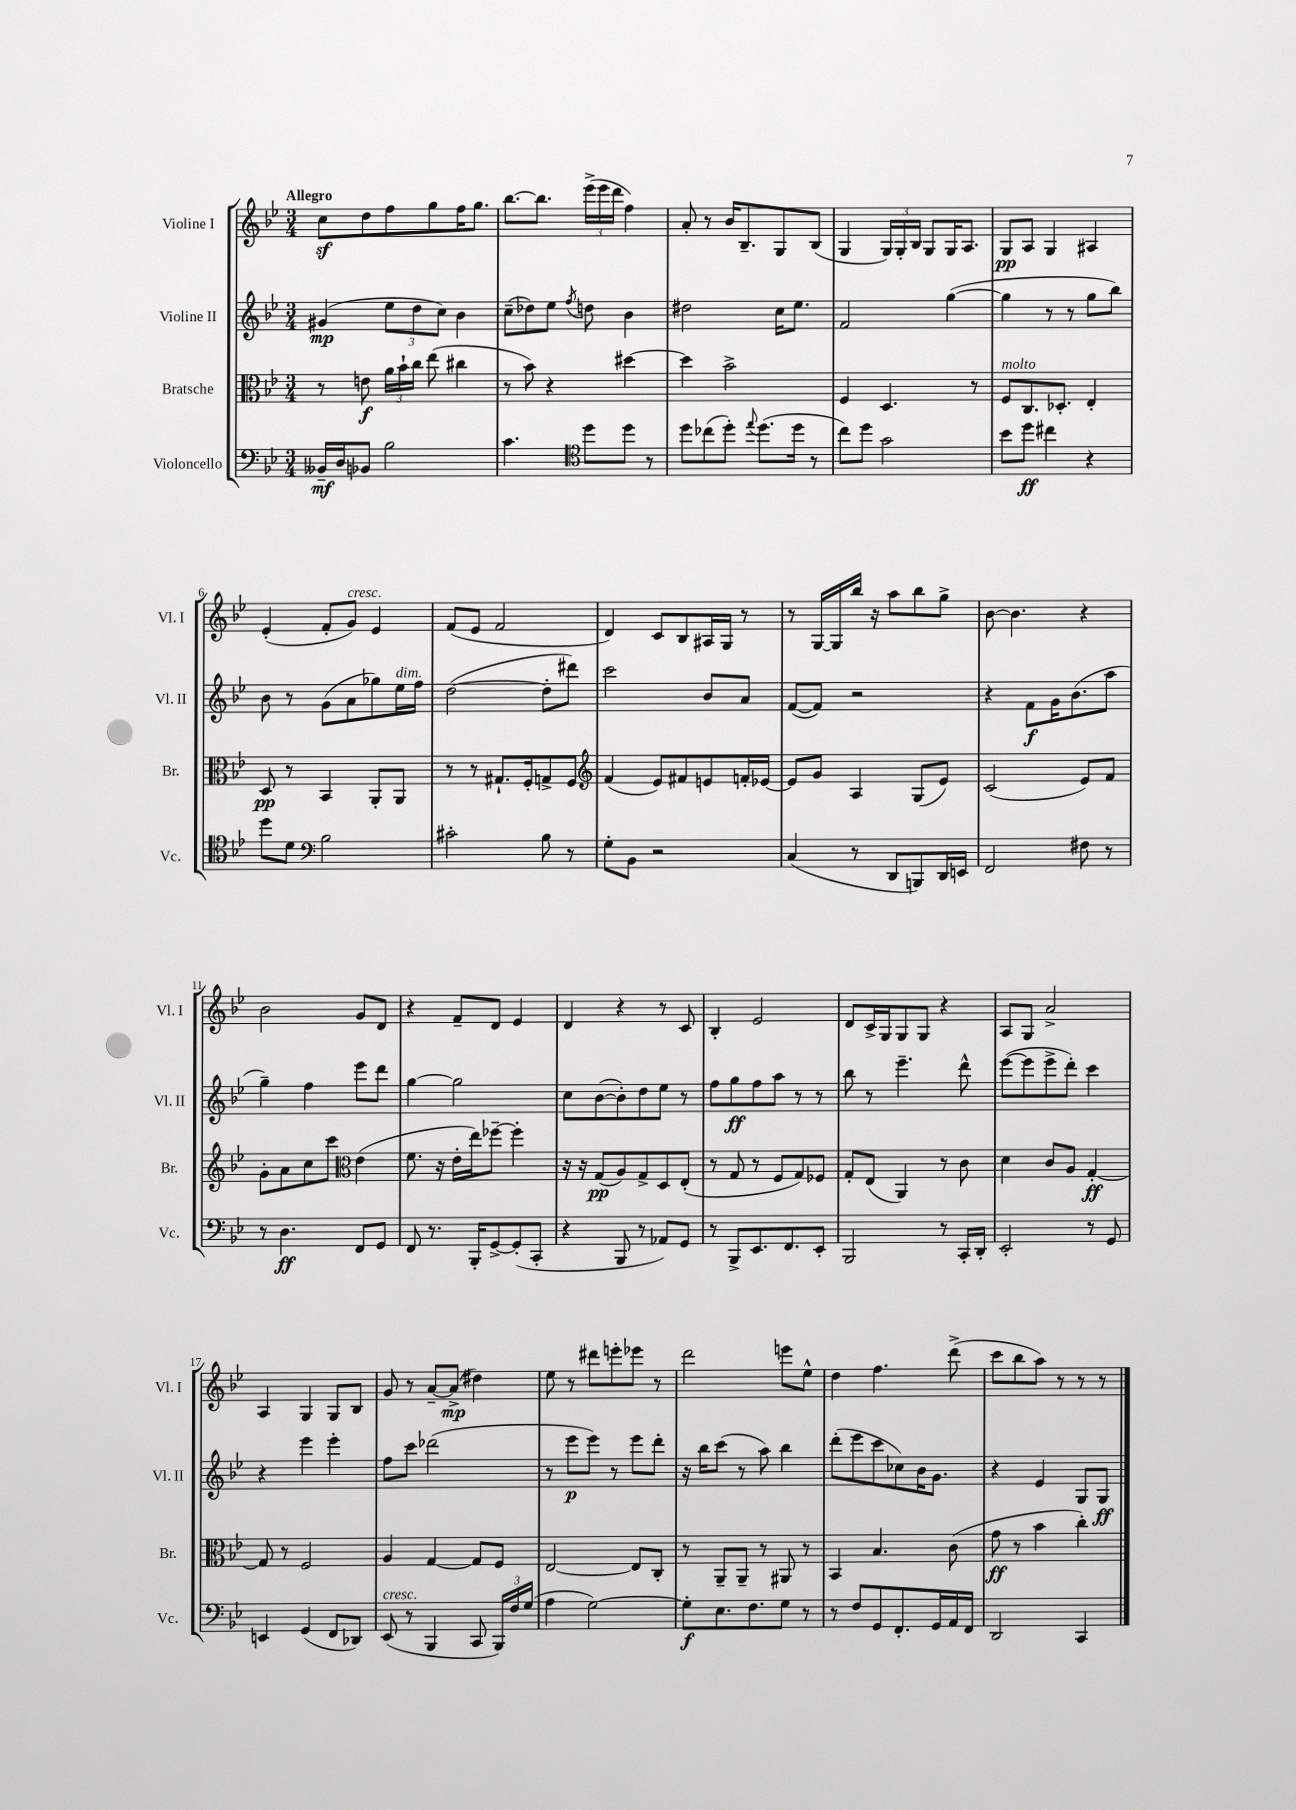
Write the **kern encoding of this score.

**kern	**dynam	**kern	**dynam	**kern	**dynam	**kern	**dynam
*part4	*part4	*part3	*part3	*part2	*part2	*part1	*part1
*staff4	*staff4	*staff3	*staff3	*staff2	*staff2	*staff1	*staff1
*I"Violoncello	*	*I"Bratsche	*	*I"Violine II	*	*I"Violine I	*
*I'Vc.	*	*I'Br.	*	*I'Vl. II	*	*I'Vl. I	*
*clefF4	*	*clefC3	*	*clefG2	*	*clefG2	*
*k[b-e-]	*	*k[b-e-]	*	*k[b-e-]	*	*k[b-e-]	*
*M3/4	*	*M3/4	*	*M3/4	*	*M3/4	*
=1	=1	=1	=1	=1	=1	=1	=1
!	!	!	!	!	!	!LO:TX:a:B:t=Allegro	!
16BB--X~/LL	mf	8r	.	(4g#X/	mp	8ccz\L	.
16D/J	.	.	.	.	.	.	.
8BB-X/J	.	8en\	f	.	.	8dd\	.
2B-\	.	24a\LL	.	12ee-\L	.	8ff\	.
.	.	24b-`\	.	.	.	.	.
.	.	24cc\JJ	.	12dd\	.	.	.
.	.	(8ee-\	.	.	.	8gg\	.
.	.	.	.	12cc\J)	.	.	.
.	.	4cc#X\	.	4b-\	.	16ff\K	.
.	.	.	.	.	.	8.gg\J	.
=2	=2	=2	=2	=2	=2	=2	=2
4.c\	.	8r	.	(8cc~\L	.	[8.bb-\L	.
.	.	8b-\)	.	8dd-X\)	.	.	.
.	.	.	.	.	.	8.bb-\J]	.
.	.	4r	.	8ee-\J	.	.	.
*clefC4	*	*	*	*	*	*	*
.	.	.	.	8qff/	.	.	.
8dd\L	.	.	.	8ddn\	.	(24eee-^\LL	.
.	.	.	.	.	.	24eee-\	.
.	.	.	.	.	.	24ddd\JJ	.
8dd\J	.	[4dd#X\	.	4b-\	.	4ff\)	.
8r	.	.	.	.	.	.	.
=3	=3	=3	=3	=3	=3	=3	=3
8dd\L	.	4dd#\]	.	2dd#X\	.	8a'/	.
(8cc-X\	.	.	.	.	.	8r	.
8dd'\J)	.	2b-^\	.	.	.	16b-/KL	.
.	.	.	.	.	.	8.B-~/	.
8qqee-/	.	.	.	.	.	.	.
(8.dd\L	.	.	.	.	.	.	.
.	.	.	.	16cc\KL	.	8G/	.
16dd\Jk	.	.	.	8.ee-\J	.	.	.
8r	.	.	.	.	.	(8B-/J	.
=4	=4	=4	=4	=4	=4	=4	=4
8cc\L)	.	4F/	.	2f/	.	4G/	.
8dd\J	.	.	.	.	.	.	.
2g\	.	4.D/	.	.	.	24G/LL)	.
.	.	.	.	.	.	24G'/	.
.	.	.	.	.	.	24B-/JJ	.
.	.	.	.	.	.	8G/L	.
.	.	.	.	([4gg\	.	16G/K	.
.	.	.	.	.	.	8.A/J	.
.	.	8r	.	.	.	.	.
=5	=5	=5	=5	=5	=5	=5	=5
!	!	!LO:TX:a:i:t=molto	!	!	!	!	!
8b-\L	.	8F/L	.	4gg\]	.	8G/L	pp
8dd\J	ff	8.C/	.	.	.	8A/J	.
4cc#X\	.	.	.	8r	.	4G/	.
.	.	8.D-X'/J	.	.	.	.	.
.	.	.	.	8r	.	.	.
4r	.	4E-'/	.	8gg\L	.	4A#X/	.
.	.	.	.	8bb-\J)	.	.	.
!!LO:LB:g=z
=6	=6	=6	=6	=6	=6	=6	=6
8dd\L	.	8D/	pp	8b-\	.	(4e-'/	.
8d\J	.	8r	.	8r	.	.	.
*clefF4	*	*	*	*	*	*	*
2B-\	.	4BB-/	.	(8g\L	.	8f'/L	.
!	!	!	!	!	!	!LO:TX:a:i:t=cresc.	!
.	.	.	.	8a\	.	8g/J)	.
.	.	8AA'/L	.	8gg-X\)	.	4e-/	.
!	!	!	!	!LO:TX:a:i:t=dim.	!	!	!
.	.	8AA/J	.	16ee-\L	.	.	.
.	.	.	.	16ff\JJ	.	.	.
=7	=7	=7	=7	=7	=7	=7	=7
2c#X'\	.	8r	.	([2dd\	.	(8f/L	.
.	.	8r	.	.	.	8e-/J	.
.	.	8.G#X`/L	.	.	.	2f/	.
.	.	16F'/k	.	.	.	.	.
8B-\	.	8Gn^/	.	8dd'\L]	.	.	.
8r	.	8F/J	.	8ddd#X\J)	.	.	.
=8	=8	=8	=8	=8	=8	=8	=8
*	*	*clefG2	*	*	*	*	*
8G'\L	.	(4f/	.	2ccc\	.	4d/)	.
8BB-\J	.	.	.	.	.	.	.
2r	.	8e-/L)	.	.	.	8c/L	.
.	.	8f#X/	.	.	.	8B-/	.
.	.	8en/	.	8b-/L	.	16A#X/L	.
.	.	.	.	.	.	16G/JJ	.
.	.	16fn'/L	.	8a/J	.	8r	.
.	.	[16e-X/JJ	.	.	.	.	.
=9	=9	=9	=9	=9	=9	=9	=9
(4C/	.	8e-/L]	.	([8f/L	.	8r	.
.	.	8g/J	.	8f/J])	.	[16G/LL	.
.	.	.	.	.	.	16G/]	.
8r	.	4A/	.	2r	.	16bb-/JJ	.
.	.	.	.	.	.	16r	.
8DD/L	.	.	.	.	.	8aa\L	.
8BBBn/)	.	(8G/L	.	.	.	8bb-\	.
16DD/L	.	8e-/J)	.	.	.	8gg^\J	.
16EEn/JJ	.	.	.	.	.	.	.
=10	=10	=10	=10	=10	=10	=10	=10
2FF/	.	(2c/	.	4r	.	[8b-\	.
.	.	.	.	.	.	4.b-\]	.
.	.	.	.	8f\L	f	.	.
.	.	.	.	16g\K	.	.	.
.	.	.	.	(8.b-\	.	.	.
8F#X\	.	8e-/L)	.	.	.	4r	.
8r	.	8f/J	.	8aa\J	.	.	.
!!LO:LB:g=z
=11	=11	=11	=11	=11	=11	=11	=11
8r	.	8g'\L	.	4gg~\)	.	2b-\	.
4.D\	ff	8a\	.	.	.	.	.
.	.	8cc\	.	4ff\	.	.	.
.	.	8ccc\J	.	.	.	.	.
*	*	*clefC3	*	*	*	*	*
8FF/L	.	(4e-\	.	8eee-\L	.	8g/L	.
8GG/J	.	.	.	8ddd\J	.	8d/J	.
=12	=12	=12	=12	=12	=12	=12	=12
8FF/	.	8.f\	.	[4gg\	.	4r	.
8.r	.	.	.	.	.	.	.
.	.	16r	.	.	.	.	.
.	.	16e-'\LL	.	2gg\]	.	8f~/L	.
16BBB-'/KL	.	16ee-\J)	.	.	.	.	.
[8GG^/	.	[8ff-X~\J	.	.	.	8d/J	.
(8GG'/]	.	4ff-'\]	.	.	.	4e-/	.
8CC'/J	.	.	.	.	.	.	.
=13	=13	=13	=13	=13	=13	=13	=13
4r	.	16r	.	8cc\L	.	4d/	.
.	.	16r	.	.	.	.	.
.	.	(8G/L	pp	([8b-\	.	.	.
8BBB-/	.	8A/)	.	8b-'\])	.	4r	.
8r	.	8G^/	.	8dd\	.	.	.
8AA-X/L)	.	8D/	.	8ee-\J	.	8r	.
8GG/J	.	(8E-'/J	.	8r	.	8c/	.
=14	=14	=14	=14	=14	=14	=14	=14
8r	.	8r	.	8ff\L	.	4B-'/	.
8BBB-^/L	.	8G/	.	8gg\	ff	.	.
8.EE-/	.	8r	.	8ff\	.	2e-/	.
.	.	8F/L	.	8aa\J	.	.	.
8.FF/	.	.	.	.	.	.	.
.	.	8G/)	.	8r	.	.	.
8EE-'/J	.	8F-X/J	.	8r	.	.	.
=15	=15	=15	=15	=15	=15	=15	=15
2BBB-/	.	8G'/L	.	8bb-\	.	8d/L	.
.	.	(8E-/J	.	8r	.	16c^/L	.
.	.	.	.	.	.	16G/J	.
.	.	4AA/)	.	4.eee-~\	.	8G/	.
.	.	.	.	.	.	8G/J	.
8r	.	8r	.	.	.	4r	.
16CC'/LL	.	8c\	.	8ddd^^\	.	.	.
16DD'/JJ	.	.	.	.	.	.	.
=16	=16	=16	=16	=16	=16	=16	=16
2EE-'/	.	4d\	.	([8eee-\L	.	8A/L	.
.	.	.	.	8eee-\]	.	8G/J	.
.	.	8c/L	.	8eee-^\	.	2a^/	.
.	.	8A/J	.	8ddd'\J)	.	.	.
8r	.	[4G'/	ff	4ccc\	.	.	.
8GG/	.	.	.	.	.	.	.
!!LO:LB:g=z
=17	=17	=17	=17	=17	=17	=17	=17
4EEn/	.	8G/]	.	4r	.	4A/	.
.	.	8r	.	.	.	.	.
(4GG/	.	2F/	.	4eee-\	.	4G/	.
8FF/L	.	.	.	4eee-'\	.	8G/L	.
8DD-X/J)	.	.	.	.	.	8B-/J	.
=18	=18	=18	=18	=18	=18	=18	=18
!LO:TX:a:i:t=cresc.	!	!	!	!	!	!	!
(8EE-/	.	4A/	.	8ff\L	.	8g/	.
8r	.	.	.	8ccc\J	.	8r	.
4BBB-/	.	[4G/	.	(2ddd-X\	.	[8a~/L	.
.	.	.	.	.	.	(8a^/J]	mp
8CC/	.	8G/L]	.	.	.	4dd#X\)	.
24BBB-/LL)	.	8F/J	.	.	.	.	.
24F/	.	.	.	.	.	.	.
(24G/JJ	.	.	.	.	.	.	.
=19	=19	=19	=19	=19	=19	=19	=19
4A\	.	[2E-/	.	8r	.	8ee-\	.
.	.	.	.	8eee-\L	p	8r	.
[2G\)	.	.	.	8eee-\J)	.	8ddd#X\L	.
.	.	.	.	8r	.	8eeen'\	.
.	.	8E-/L]	.	8eee-\L	.	8eee-X\J	.
.	.	8C'/J	.	8ddd'\J	.	8r	.
=20	=20	=20	=20	=20	=20	=20	=20
8G'\L]	f	8r	.	16r	.	2ddd\	.
.	.	.	.	16bb-\KL	.	.	.
8.E-\	.	8AA~/L	.	(8ccc\J	.	.	.
.	.	8AA~/J	.	8r	.	.	.
8.F\	.	.	.	.	.	.	.
.	.	8r	.	8aa\)	.	.	.
8G\J	.	8AA#X/	.	4bb-\	.	8eeen\L	.
8r	.	8r	.	.	.	8ee-^^\J	.
=21	=21	=21	=21	=21	=21	=21	=21
8r	.	4BB-/	.	(8ddd'\L	.	4dd\	.
8F/L	.	.	.	8eee-\	.	.	.
8GG/	.	4.B-/	.	8ccc\	.	4.ff\	.
8.FF'/	.	.	.	8cc-X\)	.	.	.
.	.	.	.	16b-\K	.	.	.
16GG/L	.	.	.	8.g\J	.	.	.
16AA/	.	(8c\	.	.	.	(8ddd^\	.
16FF/JJ	.	.	.	.	.	.	.
=22	=22	=22	=22	=22	=22	=22	=22
2DD/	.	8g\	ff	4r	.	8ccc\L	.
.	.	8r	.	.	.	8bb-\	.
.	.	4b-\	.	4e-/	.	8aa\J)	.
.	.	.	.	.	.	8r	.
4CC/	.	4cc'\)	.	8G/L	.	8r	.
.	.	.	.	8G/J	ff	8r	.
==	==	==	==	==	==	==	==
*-	*-	*-	*-	*-	*-	*-	*-
